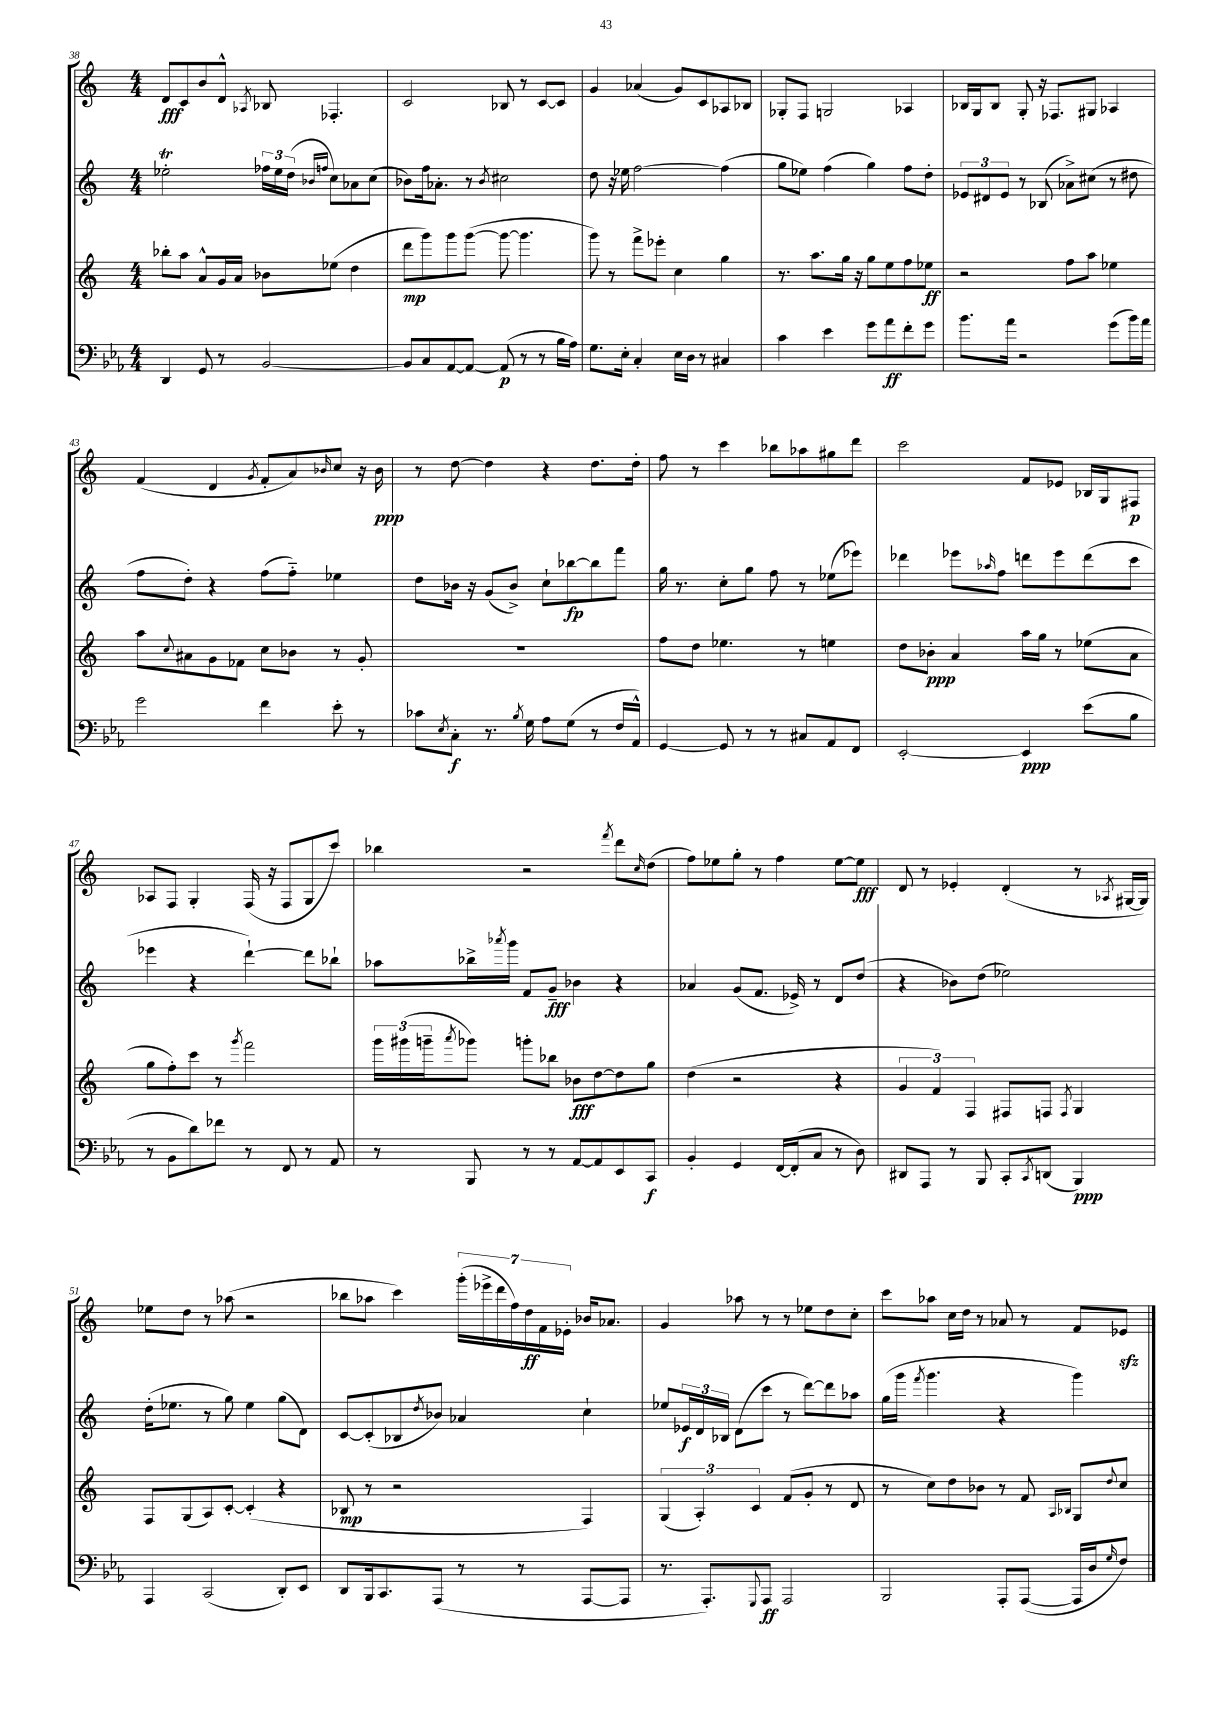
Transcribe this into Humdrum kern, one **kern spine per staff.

**kern	**kern	**kern	**kern
*staff4	*staff3	*staff2	*staff1
*clefF4	*clefG2	*clefG2	*clefG2
*k[b-e-a-]	*k[]	*k[]	*k[]
*M4/4	*M4/4	*M4/4	*M4/4
4DD	8bb-'	2ee-'	8d
.	8aa	.	8c
8GG	8a^^	.	8b
8r	16g	.	8d^^
.	16a	.	.
.	.	.	8qA-
[2BB-	8b-	24ff-	8B-
.	.	24ee-	.
.	.	(24dd	.
.	.	16qqb-	.
.	.	16qqff	.
.	(8ee-	8cc)	4.F-'
.	4dd	8a-	.
.	.	(8cc	.
=	=	=	=
8BB-]	8ddd	8b-)	2c
8C	8ggg)	16ff	.
.	.	8.a-'	.
[8AA-	8ggg	.	.
8AA-_	([8ggg	8r	.
.	.	8qb-	.
(8AA-]	8ggg_	2cc#	8B-
8r	4.ggg]	.	8r
8r	.	.	[8c
16B-	.	.	8c]
16A-)	.	.	.
=	=	=	=
8.G	8ggg)	8dd	4g
.	8r	16r	.
16E-'	.	16ee-	.
4C'	8fff^	[2ff	(4a-
.	8eee-'	.	.
16E-	4cc	.	8g)
16D	.	.	.
8r	.	.	8c
4C#	4gg	(4ff]	8A-
.	.	.	8B-
=	=	=	=
4c	8.r	8gg	8G-'
.	.	8ee-)	8F
.	8.aa	.	.
4e-	.	(4ff	2G
.	16gg	.	.
.	16r	.	.
8g	8gg	4gg)	.
8a-	8ee	.	.
8f'	8ff	8ff	4A-
8g	8ee-	8dd'	.
=	=	=	=
8.b-	2r	12e-	16B-
.	.	.	16G
.	.	12d#	.
.	.	.	8B-
.	.	12e-	.
16a-	.	.	.
2r	.	8r	8G'
.	.	(8B-	16r
.	.	.	8.F-
.	8ff	8a-^)	.
.	8aa	(8cc#	8G#
(8g	4ee-	8r	4A-
16b-)	.	8dd#	.
16a-	.	.	.
=	=	=	=
2g	8aa	8ff	(4f
.	8qqcc	.	.
.	8a#	8dd')	.
.	8g	4r	4d
.	8f-	.	.
.	.	.	8qg
4f	8cc	(8ff	8f'
.	8b-	8ff'~)	8a)
.	.	.	16qqb-
8e-'	8r	4ee-	8cc
8r	8g'	.	16r
.	.	.	16b-
=	=	=	=
8c-	1r	8dd	8r
8qE-	.	.	.
8C'	.	16b-	[8dd
.	.	16r	.
8.r	.	(8g	4dd]
.	.	8b-^)	.
8qB-	.	.	.
16G	.	.	.
8A-	.	8cc`	4r
(8G	.	[8bb-	.
8r	.	8bb-]	8.dd
16F	.	8fff	.
16AA-^^)	.	.	16dd'
=	=	=	=
[4GG	8ff	16gg	8ff
.	.	8.r	.
.	8dd	.	8r
8GG]	4.ee-	8cc'	4ccc
8r	.	8gg	.
8r	.	8ff	8bb-
8C#	8r	8r	8aa-
8AA-	4ee	(8ee-	8gg#
8FF	.	8eee-)	8ddd
=	=	=	=
[2EE-'	8dd	4ddd-	2ccc
.	8b-'	.	.
.	4a	8eee-	.
.	.	16qqaa-	.
.	.	8ff	.
4EE-]	16aa	8ddd	8f
.	16gg	.	.
.	8r	8eee-	8e-
(8e-	(8ee-	(8ddd	16B-
.	.	.	16G
8B-	8a	8ccc	8F#
=	=	=	=
8r	8gg	4eee-	8A-
8BB-	8ff')	.	8F
8d)	8ccc	4r	4G'
8f-	8r	.	.
.	8qggg	.	.
8r	2fff	[4ddd`)	(16F
.	.	.	16r
8FF	.	.	8F
8r	.	8ddd]	8G
8AA-	.	8bb-`	8ccc)
=	=	=	=
8r	24ggg	8aa-	4bb-
.	(24ggg#	.	.
.	24ggg~	.	.
.	8qaaa	.	.
8BBB-	8ggg-)	16bb-^	.
.	.	8qaaa-	.
.	.	16ggg	.
8r	8ggg'	8f	2r
8r	8bb-	8g~	.
[8AA-	8b-	4b-	.
8AA-]	[8dd	.	.
.	.	.	8qfff
8EE-	8dd]	4r	8ddd
.	.	.	16qqcc
8CC	8gg	.	(8dd
=	=	=	=
4BB-'	(4dd	4a-	8ff)
.	.	.	8ee-
4GG	2r	(8g	8gg'
.	.	8.f	8r
[16FF	.	.	4ff
(16FF']	.	16e-^)	.
8C	.	8r	.
8r	4r	8d	[8ee-
8D)	.	(8dd	8ee-]
=	=	=	=
8DD#	6g	4r	8d
8AAA-	.	.	8r
.	6f)	.	.
8r	.	8b-)	4e-'
.	6F	.	.
8BBB-	.	(8dd	.
8CC'	8F#	2ee-)	(4d'
8qCC	.	.	.
(8DD	8F	.	.
.	8qF	.	.
4BBB-)	4G	.	8r
.	.	.	8qA-
.	.	.	[16G#
.	.	.	16G#])
=	=	=	=
4AAA-	8F	(16dd'	8ee-
.	.	8.ee-	.
.	(8G	.	8dd
(2CC	8A)	8r	8r
.	[8c'	8gg)	(8aa-
.	(4c']	4ee-	2r
8DD')	4r	(8gg	.
8EE-	.	8d)	.
=	=	=	=
8DD	8B-	[8c	8bb-
16BBB-	8r	(8c']	8aa-
8.CC	.	.	.
.	2r	8B-	4ccc)
.	.	8qdd	.
(8AAA-	.	8b-)	.
8r	.	4a-	(28ggg'
.	.	.	28eee-^
.	.	.	28ddd
.	.	.	28ff)
8r	.	.	.
.	.	.	28dd
.	.	.	28f
.	.	.	28e-'
[8AAA-	4F)	4cc`	16b-
.	.	.	8.a-
8AAA-]	.	.	.
=	=	=	=
8.r	(6G	8ee-	4g
.	.	24e-	.
.	6A')	24d	.
8.AAA-')	.	.	.
.	.	24B-	.
.	.	(8d	8aa-
.	6c	.	.
8qqGGG	.	.	.
8AAA-	.	8ccc	8r
2AAA-	(8f	8r	8r
.	8g'	[8ddd)	8ee-
.	8r	8ddd]	8dd
.	8d	8aa-	8cc'
=	=	=	=
2BBB-	8r	(16gg	8ccc
.	.	16ggg	.
.	.	8qfff	.
.	8cc)	4.ggg	8aa-
.	8dd	.	16cc
.	.	.	16dd
.	8b-	.	8r
8AAA-'	8r	4r	8a-
([8AAA-	8f	.	8r
.	16qqA	.	.
.	16qqB-	.	.
16AAA-]	8G	4ggg)	8f
16D	.	.	.
16qqG	8qqdd	.	.
8F)	8cc	.	8e-
==	==	==	==
*-	*-	*-	*-
